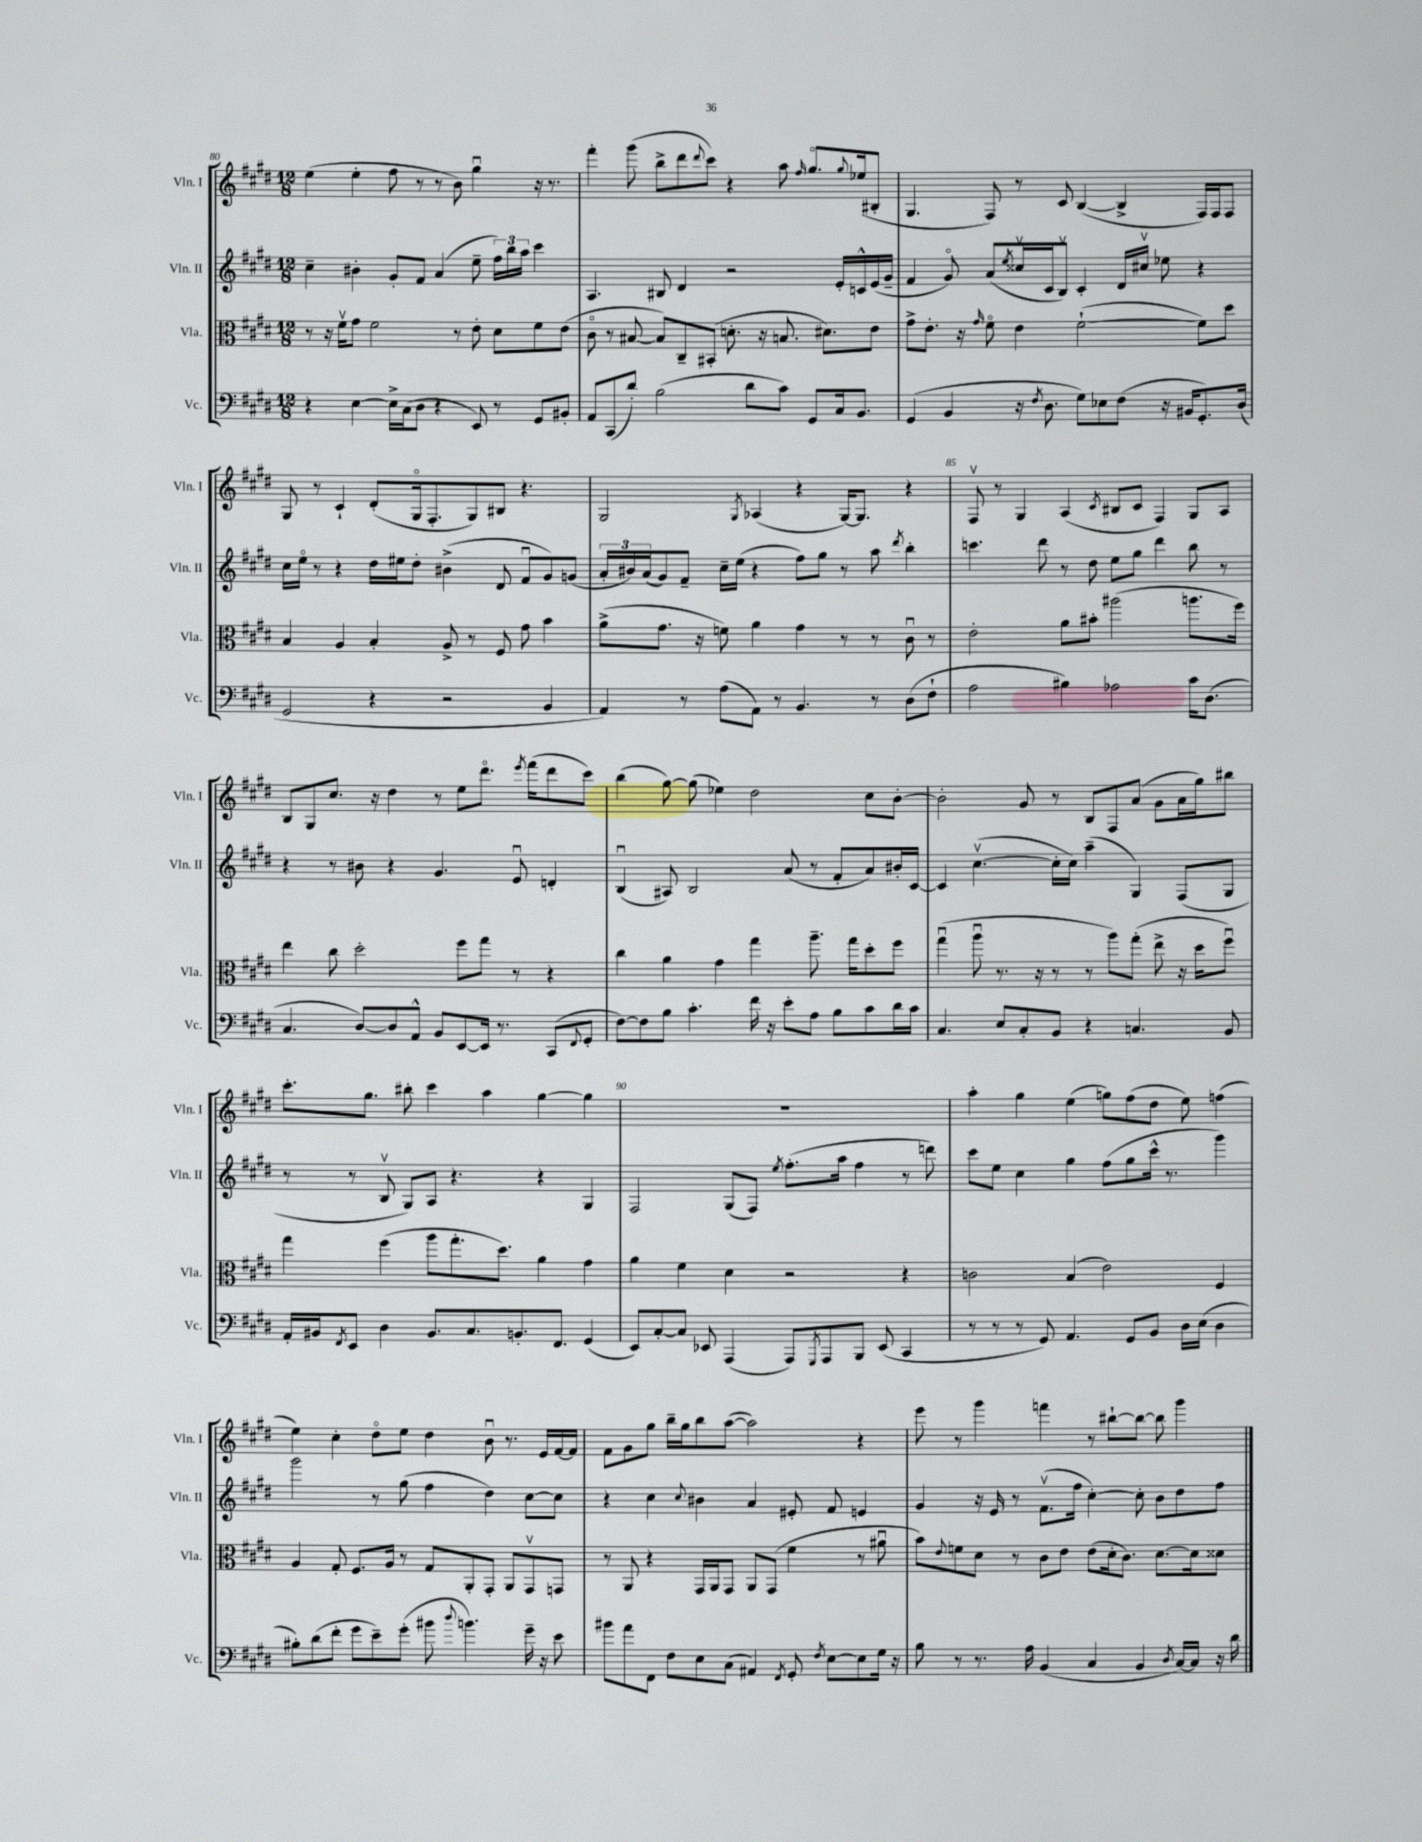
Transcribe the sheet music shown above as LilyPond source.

<<
\new StaffGroup <<
\new Staff = "s0" \with { instrumentName = "Vln. I" shortInstrumentName = "Vln. I" } {
    \clef treble \key e \major \numericTimeSignature \time 12/8
    e''4( e''4-. fis''8 r8 r8 b'8) gis''4\downbow r16 r8. |
    fis'''4-. gis'''8( b''8-> dis'''8 \appoggiatura { dis'''8 } cis'''8) r4 a''8 \grace { fis''16 } gis''8.\flageolet \appoggiatura { gis''8 } ees''16( bis8-. |
    gis4. fis8) r8 cis'8 b4~( b4-> fis16) fis16 fis8 |
    gis8 r8 cis'4-! dis'8-.( gis16\flageolet fis8.-. gis8) bis8 r4. |
    gis2 \acciaccatura { gis8 } aes4( r4 gis16~) gis8. r4 |
    fis8\upbow r8 gis4 a4( \acciaccatura { cis'8 } bis8 cis'8 fis4) gis8 a8 |
    b8 gis8 cis''8. r16 dis''4 r8 e''8 dis'''8.\flageolet \acciaccatura { e'''8 } fis'''16( dis'''8 cis'''8) |
    b''4( gis''8~) gis''8( ees''4) dis''2 cis''8 b'8~-. |
    b'2-. gis'8 r8 b8 fis8 a'8( gis'8 a'16 gis''16) bis''8 |
    cis'''8.-. gis''8. bis''8-. cis'''4 a''4 gis''4~ gis''4 |
    R1. |
    a''4-. gis''4 e''4( g''8) fis''8( dis''8 e''8) f''4( |
    e''4) cis''4-. dis''8\flageolet e''8 dis''4 b'8\downbow r8. e'16 fis'16~ fis'16 |
    fis'8 gis'8 gis''8 b''16-- gis''16 b''8 a''8~( a''2) r4 |
    e'''8 r8 gis'''4 f'''4 r8 bis''8~-! bis''8~ bis''8 gis'''4 \bar "|." |
}
\new Staff = "s1" \with { instrumentName = "Vln. II" shortInstrumentName = "Vln. II" } {
    \clef treble \key e \major \numericTimeSignature \time 12/8
    cis''4-- bis'4-. gis'8-. fis'8 a'4( e''8-- \tuplet 3/2 { fis''16) b''16 a''16 } cis'''4 |
    a4. bis8 dis'4 r2 e'16-. c'16-^ e'16( gis'16-- |
    fis'4 gis'8\flageolet) a'8( \acciaccatura { e''8 } cisis''16\upbow cis'16 b8\upbow) cis'4-. dis'16 cis''16\upbow ees''8 r4 |
    cis''16 e''16\flageolet r8 r4 dis''16 eis''16 dis''8-. bis'4->( dis'8 fis'8\downbow gis'8) g'8( |
    \tuplet 3/2 { a'16-. bis'16) a'16( } gis'8) fis'8-- cis''16-- e''16( r4 fis''8) gis''8 r8 a''8 \acciaccatura { dis'''8 } b''4-. |
    c'''4. dis'''8 r8 dis''8 e''8 gis''8 dis'''4 b''8 r8 |
    r4 r8 bis'8 r4 gis'4. e'8\downbow d'4-. |
    b4\downbow( ais8) b2 a'8( r8 fis'8-. a'8) bis'16-. cis'16~ |
    cis'4 cis''4.~\upbow( cis''16-. cis''16) a''4--( gis4) fis8( gis8 |
    r8 r8 b8\upbow gis8) a8 r4. r4 gis4 |
    fis2 gis8( fis8) \acciaccatura { e''8 } fis''8.-.( a''16 fis''4 r8 d'''8) |
    cis'''8 e''8 cis''4 gis''4 fis''8( gis''8 cis'''16-^ r8. gis'''4) |
    gis'''2 r8 gis''8( fis''4 dis''4) cis''8~ cis''8 |
    r4 cis''4 \appoggiatura { cis''8 } bis'4 a'4 eis'8-. fis'8 e'4 |
    gis'4 r16 e'16 r8 fis'8.\upbow( fis''16 cis''4~-.) cis''8-. b'8 dis''8 fis''8 \bar "|." |
}
\new Staff = "s2" \with { instrumentName = "Vla." shortInstrumentName = "Vla." } {
    \clef alto \key e \major \numericTimeSignature \time 12/8
    r8 r16 fis'16\upbow gis'8 fis'2 r8 e'8-. dis'8 fis'8 e'8( |
    cis'8\flageolet r8 bis8~ bis8) cis8-- bis,8-.( d'8.-. r16 b8. dis'8.) e'8 |
    gis'8-> e'8.-. r16 \grace { gis'16 } fis'8\flageolet e'4 fis'2~-!( fis'8) dis''8 |
    b4 a4 b4-. a8-> r8 fis8 gis'8 b'4 |
    a'8->( gis'8. r16 f'8) a'4 gis'4 r8 r8 cis'8\downbow r8 |
    e'2-. a'8 bis'8-. ais''2( a''8. fis''16) |
    e''4 cis''8 dis''2-. fis''8 gis''8 r8 r4 |
    cis''4 a'4 gis'4 gis''4 a''8.-- gis''16 dis''8-. fis''8 |
    gis''4\downbow( a''8\downbow r8. r16 r8 r8 a''8) gis''8-.( e''8-> r16 dis''16 fis''8\downbow) |
    gis''4 fis''4( a''8 gis''8.-. dis''8.) a'4 gis'4 |
    a'4 fis'4 dis'4 r2 r4 |
    c'2 b4( e'2) fis4 |
    a4 gis8-. fis8. a16 r8 gis8 a,8-. gis,8-. a,8 gis,8\upbow g,8 |
    r8 a,8 r4 gis,16 a,16 gis,8 a,8 gis,8( fis'4 r8 ais'8\downbow |
    b'8) \appoggiatura { e'8 } f'8 dis'8 r8 cis'8 e'8 e'8( dis'16-. cis'8.) dis'8.~ dis'16 disis'8 \bar "|." |
}
\new Staff = "s3" \with { instrumentName = "Vc." shortInstrumentName = "Vc." } {
    \clef bass \key e \major \numericTimeSignature \time 12/8
    r4 e4~ e16-> cis16( dis8 r4 e,8) r8 gis,8 bis,8-. |
    a,8 cis,8( dis'8-.) b2( dis'8 cis'8) gis,8 cis16 b,8. |
    gis,4( b,4 r16 \acciaccatura { fis8 } dis8. gis8) ees8 fis8( r16 bis,16 gis,8.-.) dis16( |
    gis,2 r4 r2 b,4 |
    a,4) r8 a8( a,8) r8 b,4. r8 dis8( fis8-! |
    a2 bis4) aes2 cis'16 dis8.( |
    cis4. dis8~) dis8 a,8-^ b,8 e,8~ e,16 r8. cis,8( \appoggiatura { fis,8 } gis,8-. |
    fis8~) fis8 b8 cis'4.-. fis'16 r16 e'8-. a8 b8 cis'8 dis'16 cis'16 |
    cis4. e8 cis8-. b,8 r4 c4. b,8 |
    a,16-. bis,16 \acciaccatura { fis,8 } e,8 dis4 bis,8. cis8. b,8.-. fis,8. gis,4( |
    e,8) cis8~-. cis8 ees,8 a,,4( a,,8) \acciaccatura { gis,,8 } a,,8 b,,8 ees,8( cis,4 |
    r8 r8 r8 gis,8) a,4. gis,8 b,8 dis16 e16( dis4 |
    bis8-.) dis'8( fis'8-. gis'8 e'8--) gis'8-.( bis'8 \appoggiatura { dis''8 } b'4.) gis'16-- r16 e'8 |
    bis'8 a'8 fis,8 fis8 e8 cis8( ais,4) \acciaccatura { fis,8 } gis,8-. \acciaccatura { fis8 } e8~ e8 gis16 r16 |
    b8 r8 r8. a16 b,4( cis4 b,4 \acciaccatura { dis8 } cis16~) cis16 r16 dis'16 \bar "|." |
}
>>
>>
\layout { \context { \Score currentBarNumber = #80 \override BarNumber.break-visibility = ##(#f #t #t) barNumberVisibility = #(every-nth-bar-number-visible 5) } }
